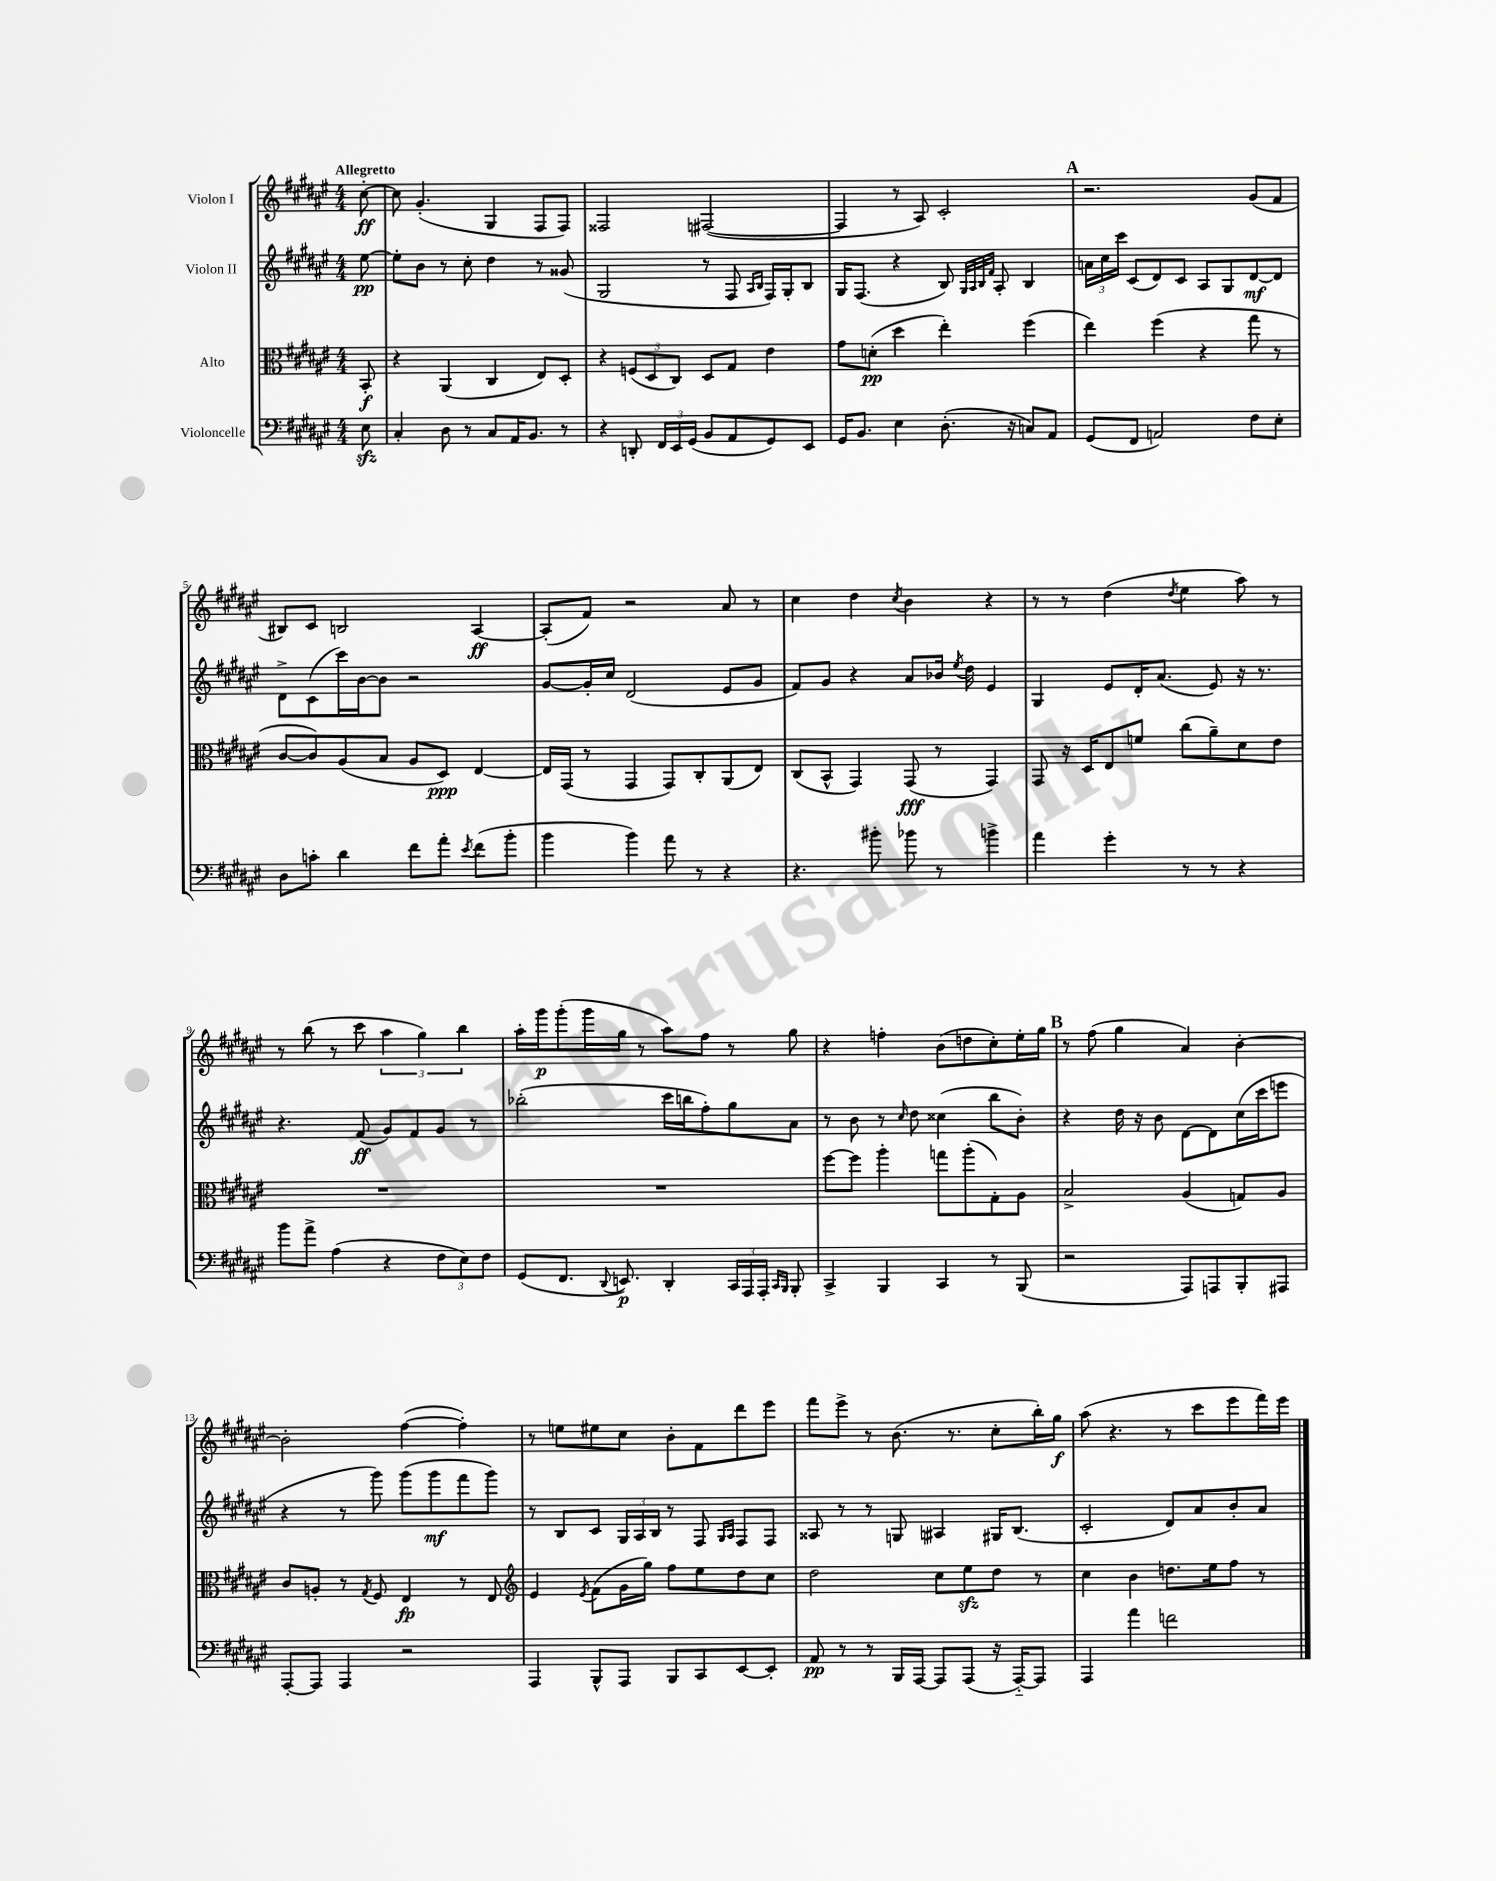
<<
\new StaffGroup <<
\new Staff = "s0" \with { instrumentName = "Violon I" } {
    \clef treble \key fis \major \numericTimeSignature \time 4/4 \partial 8 \tempo "Allegretto"
    \autoBeamOff cis''8~-.\ff |
    cis''8 gis'4.-.( gis4 fis8[ fis8]) |
    fisis2 fis2~( |
    fis4 r8 ais8) cis'2-. |
    \mark \markup { \bold "A" } r2. gis'8[( fis'8] |
    bis8[) cis'8] b2 ais4~\ff |
    ais8[-.( fis'8]) r2 ais'8 r8 |
    cis''4 dis''4 \acciaccatura { cis''8 } b'4 r4 |
    r8 r8 dis''4( \acciaccatura { dis''8 } eis''4 ais''8) r8 |
    r8 b''8( r8 cis'''8 \tuplet 3/2 { ais''4 gis''4) b''4 } |
    ais''16[-. gis'''16\p gis'''8-.( gis'''16 gis''16] r8 ais''8[) fis''8] r8 gis''8 |
    r4 f''4-. b'8[( d''8 cis''8-.) eis''16-. gis''16] |
    \mark \markup { \bold "B" } r8 fis''8( gis''4 ais'4) b'4~-. |
    b'2-. fis''4~( fis''4-.) |
    r8 e''8[ eis''8 cis''8] b'8[-. fis'8 dis'''8 eis'''8] |
    fis'''8[ eis'''8]-> r8 b'8.( r8. cis''8[-. b''16-.) gis''16]\f |
    ais''8( r4. r8 cis'''8[ eis'''8 fis'''16) eis'''16] \bar "|." |
}
\new Staff = "s1" \with { instrumentName = "Violon II" } {
    \clef treble \key fis \major \numericTimeSignature \time 4/4 \partial 8
    \autoBeamOff eis''8~\pp |
    eis''8[-. b'8] r8 cis''8-. dis''4 r8 gisis'8( |
    gis2 r8 fis8 \grace { ais16[ b16] } fis16[) gis16-. b8] |
    gis16[ fis8.]( r4 b8) \grace { gis32[ ais32 b32 fis'32] } ais8-. b4 |
    \mark \markup { \bold "A" } \tuplet 3/2 { a'16[ cis''16 cis'''16] } cis'8[( dis'8) cis'8] ais8[ gis8 dis'8~\mf dis'8] |
    dis'8[-> cis'8( cis'''16) b'16~ b'8] r2 |
    gis'8[~ gis'16-. cis''16] dis'2( eis'8[ gis'8] |
    fis'8[) gis'8] r4 ais'8[ bes'16] \acciaccatura { eis''8 } dis''16 eis'4 |
    gis4 eis'8[ dis'16-. ais'8.]( eis'8) r16 r8. |
    r4. fis'8\ff( gis'8[) fis'8 gis'8] r8 |
    bes''2-.( cis'''16[ b''16 fis''8-.) gis''8 ais'8] |
    r8 b'8 r8 \grace { cis''16 } dis''8 cisis''4( b''8[ b'8]-.) |
    \mark \markup { \bold "B" } r4 dis''16 r16 b'8 dis'8[~ dis'8 cis''16( cis'''16 e'''8] |
    r4 r8 gis'''8) gis'''8[( gis'''8\mf fis'''8 gis'''8]) |
    r8 b8[ cis'8] \tuplet 3/2 { gis16[ ais16 b16] } r8 fis8 \grace { gis16[ ais16] } fis8[ fis8] |
    aisis8 r8 r8 g8 ais4 gis16[ b8.]( |
    cis'2-. dis'8[) ais'8 b'8-. ais'8] \bar "|." |
}
\new Staff = "s2" \with { instrumentName = "Alto" } {
    \clef alto \key fis \major \numericTimeSignature \time 4/4 \partial 8
    \autoBeamOff b,8-.\f |
    r4 ais,4( cis4 eis8[) dis8]-. |
    r4 \tuplet 3/2 { f8[( dis8 cis8]) } dis8[ gis8] eis'4 |
    gis'8[ d'8]-.\pp( dis''4 eis''4-.) fis''4( |
    \mark \markup { \bold "A" } eis''4) fis''4( r4 gis''8 r8 |
    cis'8[~ cis'8) ais8( b8] ais8[ dis8]\ppp) eis4~ |
    eis16[ gis,16]( r8 gis,4 gis,8[) cis8-. ais,8( eis8]) |
    cis8[( b,8]-^ gis,4) gis,8\fff( r8 gis,4) |
    gis,8 r16 dis16[ eis8 f'8] cis''8[( ais'8--) dis'8 eis'8] |
    R1 |
    R1 |
    fis''8[~ fis''8] ais''4-. g''8[ ais''8-.( gis8-.) ais8] |
    \mark \markup { \bold "B" } b2-> ais4( g8[) ais8] |
    cis'8[ a8]-. r8 \acciaccatura { gis8 } fis8 eis4\fp r8 eis8 |
    \clef treble eis'4 \acciaccatura { eis'8 } fis'8[( gis'16 gis''16]) fis''8[ eis''8 dis''8 cis''8] |
    dis''2 cis''8[ eis''8\sfz dis''8] r8 |
    cis''4 b'4 d''8.[ eis''16 fis''8] r8 \bar "|." |
}
\new Staff = "s3" \with { instrumentName = "Violoncelle" } {
    \clef bass \key fis \major \numericTimeSignature \time 4/4 \partial 8
    \autoBeamOff eis8\sfz |
    cis4-. dis8 r8 cis8[ ais,16 b,8.] r8 |
    r4 d,8-. \tuplet 3/2 { fis,16[ eis,16 gis,16]( } b,8[ ais,8 gis,8) eis,8] |
    gis,16[ b,8.] eis4 dis8.-.( r16 c8[) ais,8] |
    \mark \markup { \bold "A" } gis,8[( fis,8] a,2) fis8[ eis8]-. |
    dis8[ c'8]-. dis'4 fis'8[ ais'8]-. \acciaccatura { eis'8 } fis'8[( b'8]-. |
    b'4 b'4) ais'8 r8 r4 |
    r4. bis'8-. bes'8 r8 b'4-> |
    ais'4 gis'4-. r8 r8 r4 |
    b'8[ ais'8]-> ais4( r4 \tuplet 3/2 { fis8[ eis8) fis8] } |
    gis,8[( fis,8.] \appoggiatura { dis,8 } e,8.\p) dis,4-. \tuplet 3/2 { cis,16[ ais,,16 ais,,16]-. } \grace { cis,16[ b,,16] } b,,8-. |
    cis,4-> b,,4 cis,4 r8 b,,8( |
    \mark \markup { \bold "B" } r2 ais,,8[) a,,8 b,,8-. ais,,8] |
    ais,,8[~-. ais,,8] ais,,4 r2 |
    ais,,4 b,,8[-^ ais,,8] b,,8[ cis,8 eis,8~ eis,8]-. |
    ais,8\pp r8 r8 b,,16[ ais,,16]~ ais,,8[ ais,,8]( r16 ais,,16[~-_) ais,,8] |
    ais,,4 ais'4 f'2 \bar "|." |
}
>>
>>
